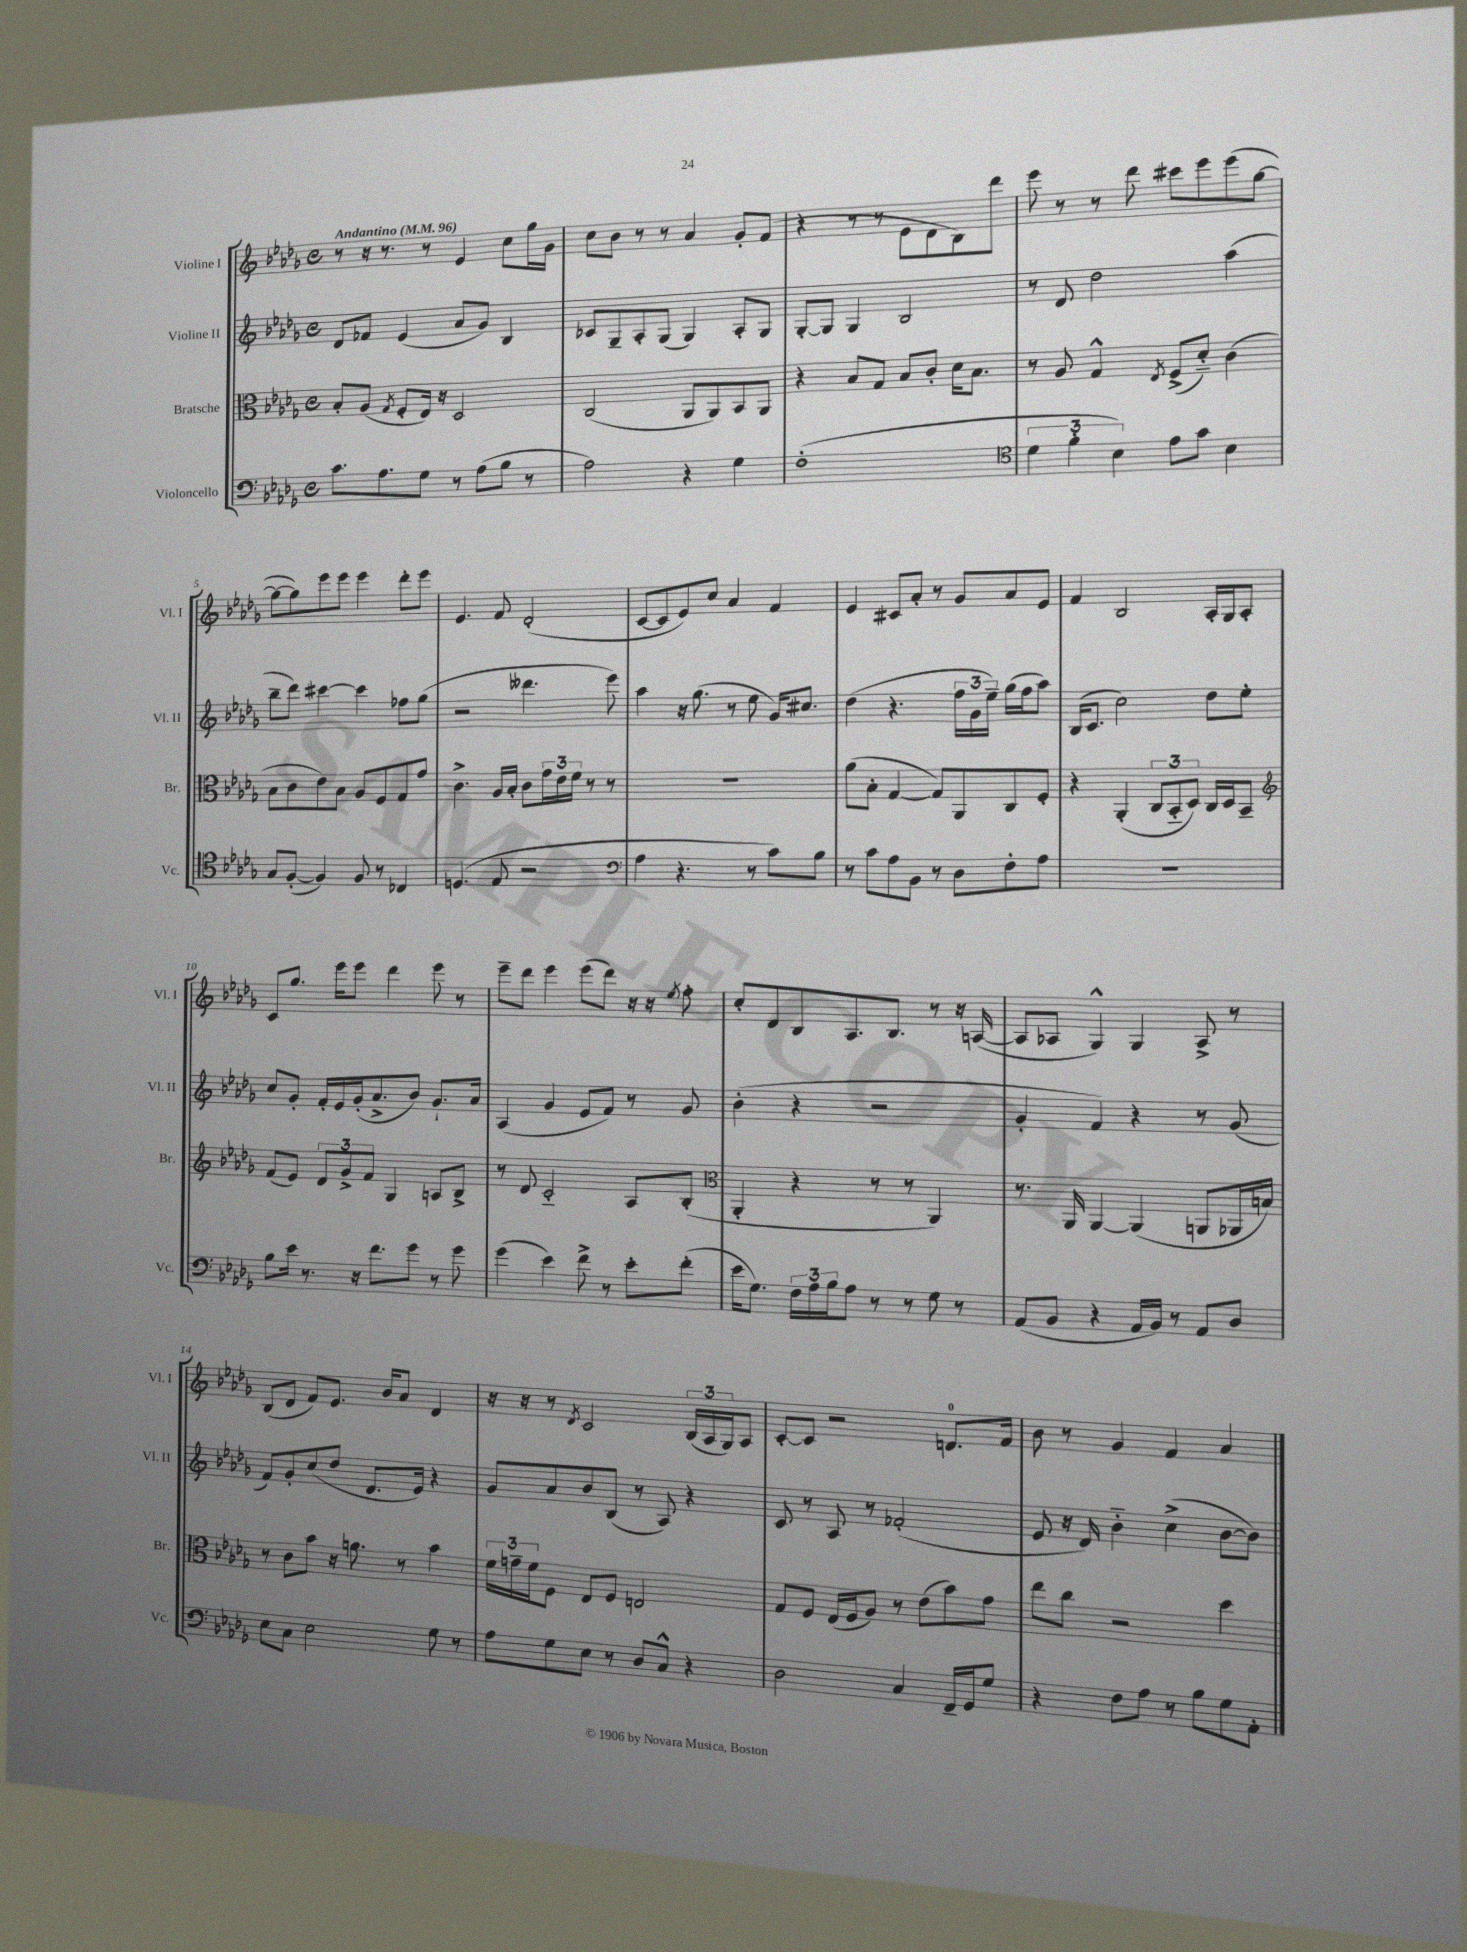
<<
\new StaffGroup <<
\new Staff = "s0" \with { instrumentName = "Violine I" shortInstrumentName = "Vl. I" } {
    \clef treble \key des \major \defaultTimeSignature \time 4/4 \tempo "Andantino" 4 = 96
    r8 r16 r8. r8 ees'4 c''8 ges''16 ges'16 |
    c''8 bes'8 r8 r8 aes'4 ges'8-. f'8( |
    r4 r8 r8 ees'8 des'8 bes8) des'''8 |
    ees'''8 r8 r8 des'''8 cis'''8 ees'''8 ees'''8( ges''8~ |
    ges''8~ ges''8) ees'''8 ees'''8 ees'''4 des'''8-. ees'''8 |
    ees'4. f'8 des'2-.( |
    c'8~ c'8 ees'8) c''8 aes'4 f'4 |
    ees'4 cis'8 aes'8-. r8 ges'8 aes'8 ees'8 |
    f'4 bes2 aes16-. ges16 aes8-. |
    c'8 ges''8. ees'''16 ees'''8 des'''4 ees'''8 r8 |
    ees'''8-- des'''8 ees'''4 ees'''8( des'''8) r16 r16 \acciaccatura { ees''8 } f''8-. |
    c''8-. des'8 bes8 aes8. bes8. r8 r16 a16~( |
    a8 aes8 ges4-^) ges4 aes8-> r8 |
    bes8( des'8 f'8) ees'8. bes'16 aes'8 des'4 |
    r16 r16 r8 \acciaccatura { des'8 } c'2 \tuplet 3/2 { bes16( aes16 ges16) } aes8 |
    c'8~-. c'8 r2 d'8.-0 f'16 |
    bes'8 r8 ges'4 f'4 aes'4 \bar "|." |
}
\new Staff = "s1" \with { instrumentName = "Violine II" shortInstrumentName = "Vl. II" } {
    \clef treble \key des \major \defaultTimeSignature \time 4/4
    des'8 fes'8 ees'4( aes'8 ges'8) bes4 |
    ces'8 ges8-- aes8-. ges8( ges4) aes8-. ges8 |
    ges8~-. ges8 ges4 bes2 |
    r8 des'8 des''2 aes''4( |
    bes''8-- des'''8) cis'''4~ cis'''4 fes''8 ges''8( |
    r2 deses'''4. ees'''8) |
    aes''4 r16 ges''8.( r8 ees''8 ges'16) cis''8. |
    des''4( r4. \tuplet 3/2 { f''16 ges'16 ees''16--) } ges''16( f''16 aes''8) |
    bes16( c'8. c''2) des''8 ees''8-. |
    c''8 ges'8-. f'16-. ees'16 ges'16-.( aes'8.-> bes'8) ges'8.-! aes'16 |
    aes4( ges'4 ees'8 f'8) r8 ges'8 |
    bes'4-.( r4 r2 |
    ges'4-. f'4) r4 r8 ges'8( |
    f'8) ges'8-. c''8( des''8 des'8. ees'16) r4 |
    ges'8 aes'8 bes'8 bes8( r8 aes8) r4 |
    c'8 r8 aes8 r8 fes'2-.( |
    ees'8 r16 des'16) bes'4-_ c''4->( bes'8~ bes'8) \bar "|." |
}
\new Staff = "s2" \with { instrumentName = "Bratsche" shortInstrumentName = "Br." } {
    \clef alto \key des \major \defaultTimeSignature \time 4/4
    bes8-. aes8( \acciaccatura { ges8 } f8-. ees16) r16 des2 |
    c2( aes,8 aes,8) bes,8 aes,8 |
    r4 bes8 ges8 bes8 c'8-. des'16 bes8. |
    r8 aes8 ges4-^ \acciaccatura { ees8 } f8->( des'8-_) c'4( |
    bes8 c'8 ees'8) bes8 aes8 f8 ges8 ges'8 |
    c'4.-> aes16 bes16-. c'8 \tuplet 3/2 { ges'16 ees'16 f'16 } r8 r8 |
    R1 |
    aes'8( bes8-. ges4~ ges8) aes,8 c8 f8-. |
    r4 aes,4-.( \tuplet 3/2 { c8 bes,8-_ des8) } c16 des16 bes,8-- |
    \clef treble f'8( ees'8) \tuplet 3/2 { des'8 ges'8-> f'8 } ges4 a8 bes8-> |
    r8 des'8 c'2-_ aes8 bes8-.( |
    \clef alto aes,4-. r4 r8 r8 aes,4) |
    r8. aes,16 aes,4~ aes,4( a,8 aes,16 b16) |
    r8 c'8 bes'8 r16 a'8. r8 bes'4 |
    \tuplet 3/2 { f'16 g'16-- f'16 } f8 ees8 f8 e2 |
    ges8 f8 ees16( f16 aes8) r8 ees'8( bes'8) ges'8 |
    ees''8 c''8 r2 des''4 \bar "|." |
}
\new Staff = "s3" \with { instrumentName = "Violoncello" shortInstrumentName = "Vc." } {
    \clef bass \key des \major \defaultTimeSignature \time 4/4
    c'8. aes8. ges8 r8 aes8( bes8 r8 |
    aes2) r4 ges4 |
    f1-.( |
    \clef tenor \tuplet 3/2 { des'4 f'4-. bes4) } ees'8 ges'8 bes4 |
    ges8 f8~-.( f4) f8 r8 ces4 |
    d4.( ees8 r2 |
    \clef bass aes4 r4. r8 c'8) bes8 |
    r8 c'8 aes8 bes,8 r8 des8 f8-. aes8 |
    R1 |
    bes8 ees'16 r8. r16 f'8. ges'8 r8 ges'8 |
    ges'4( ees'4) f'8-> r8 ees'8-. f'8-.( |
    ees'16 ges8.) \tuplet 3/2 { f16 aes16 bes16 } aes8 r8 r8 ges8 r8 |
    aes,8( bes,8 r4 aes,16 bes,16) r8 aes,8 des8 |
    ees8 c8 ees2 ges8 r8 |
    aes8 ges8 ees8 r8 des8 c8-^ r4 |
    des2 c4 f,16-- ges,16 ges8 |
    r4 f8 aes8 r8 bes8 ges8 aes,8-. \bar "|." |
}
>>
>>
